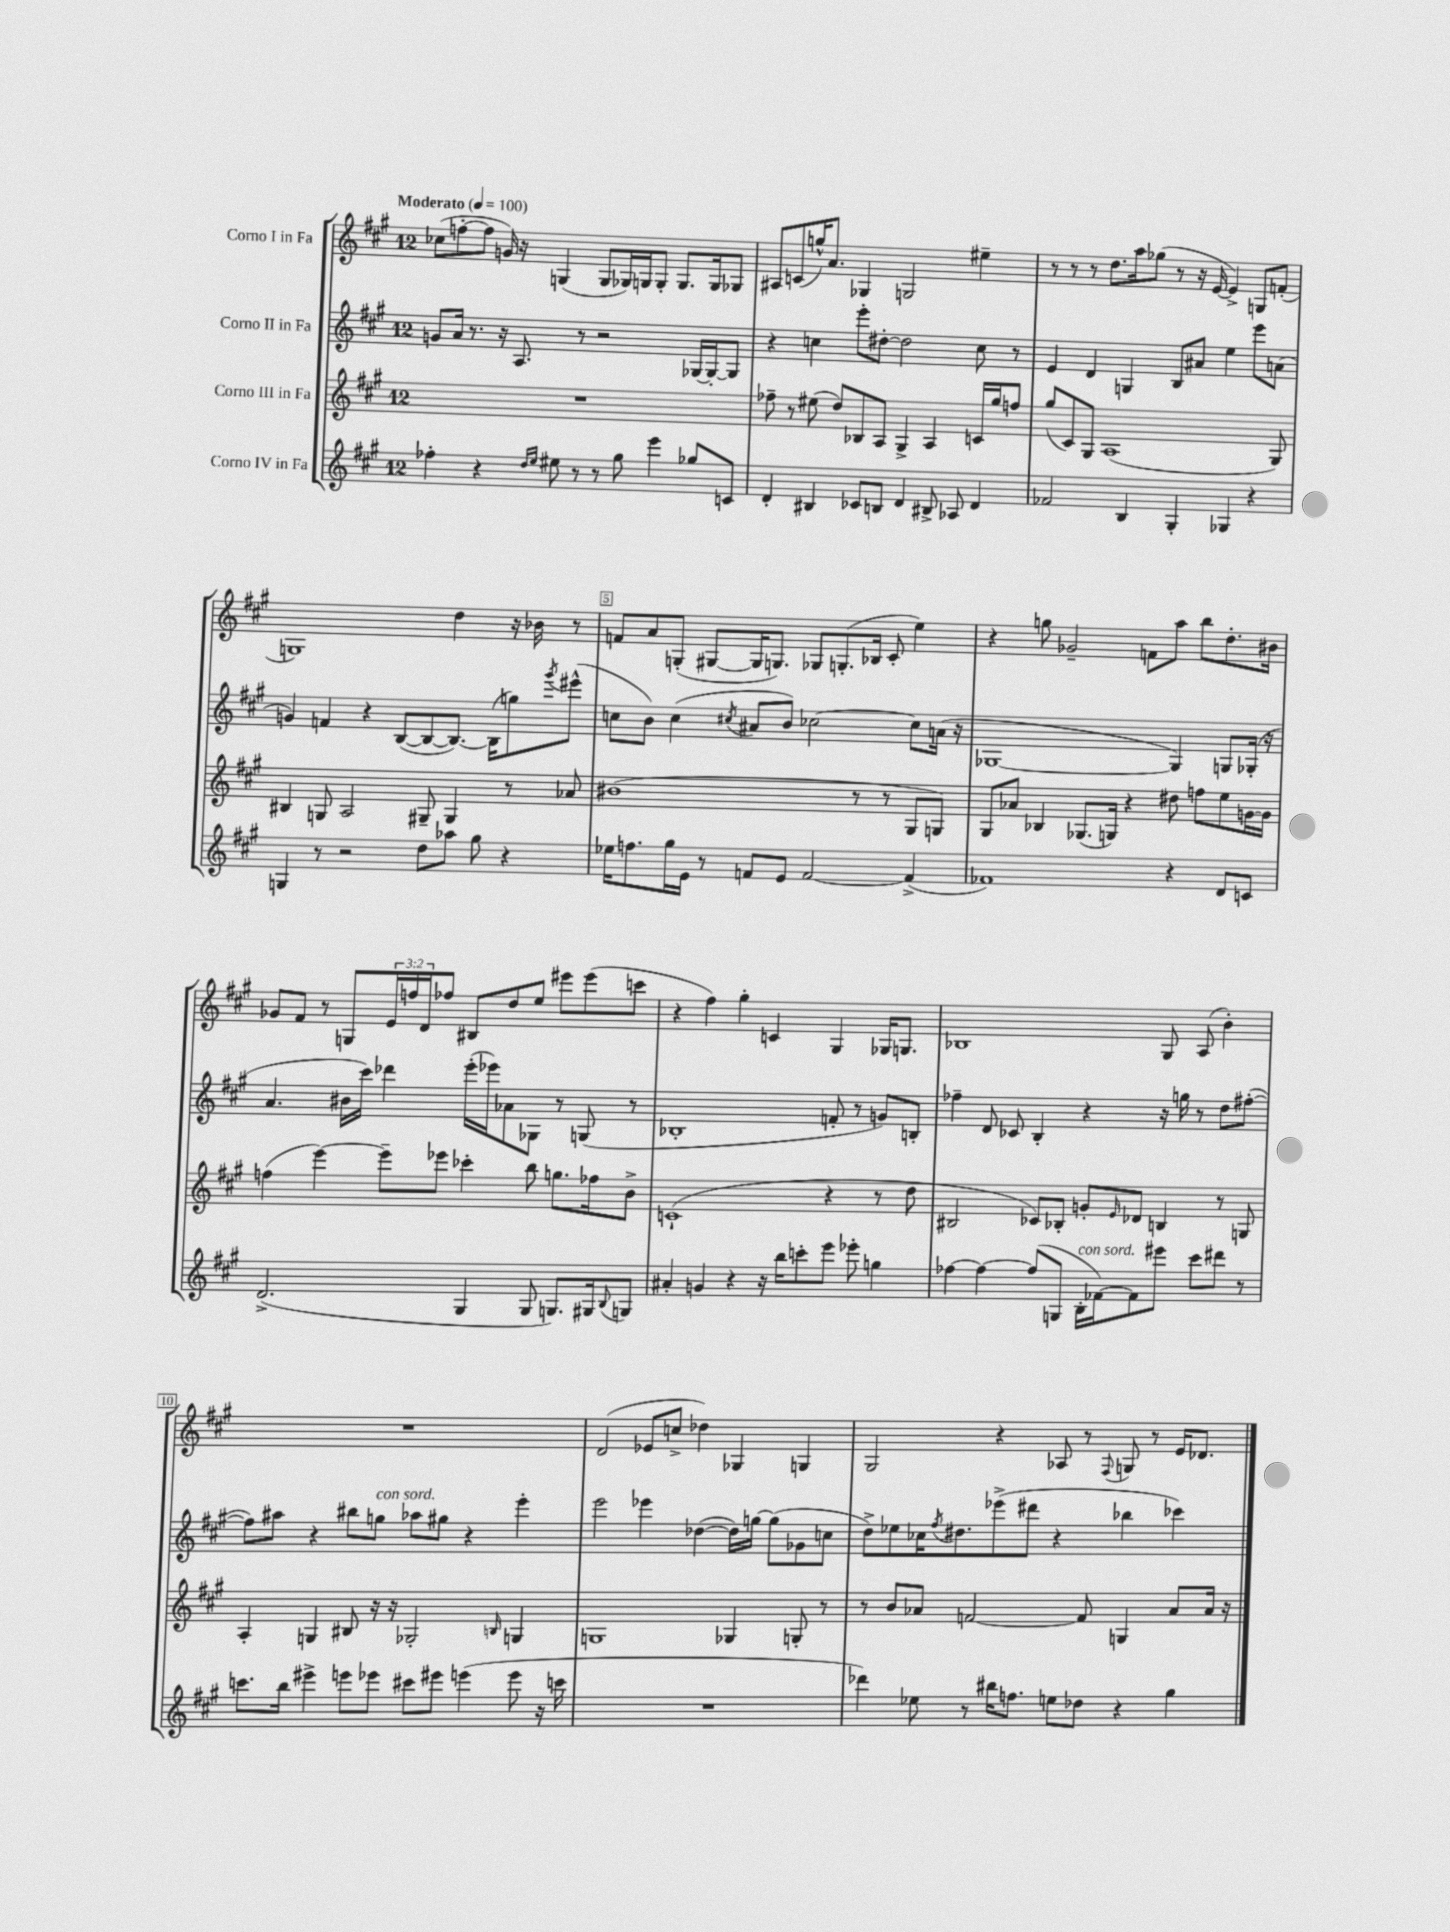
<<
\new StaffGroup <<
\new Staff = "s0" \with { instrumentName = "Corno I in Fa" } {
    \clef treble \key a \major \once \override Staff.TimeSignature.style = #'single-digit \time 12/8 \override Staff.TupletNumber.text = #tuplet-number::calc-fraction-text \tempo "Moderato" 4 = 100
    ces''8( f''8~-. f''8 g'16) r16 g4( g8 ges16) g16 g8-. g8. g16 ges8 |
    ais8 c'8( g''16-^) a'8. ges4 g2 eis''4-- |
    r8 r8 r8 d''8. a''16 ges''8( r8 r16 e'16~ e'4->) g8 f'8-.( |
    g1) d''4 r16 bes'16 r8 |
    f'8 a'8 g8-.( gis8~ gis16 g8.) ges8 g8.-.( bes16 cis'8-. e''4) |
    r4 g''8 ges'2-- f'8 a''8 b''8 d''8.-. bis'16 |
    ges'8 fis'8 r8 g8 \tuplet 3/2 { e'16 f''16 d'16 } fes''8 bis8 d''8 e''8 eis'''8 eis'''8( c'''8 |
    r4 fis''4) gis''4-. c'4 gis4 ges16 g8. |
    bes1 gis8 a8( b'4-.) |
    R1. |
    d'2( ees'8 c''8-> des''4) ges4 g4 |
    gis2 r4 aes8 r8 \appoggiatura { fis8 } g8 r8 e'16 des'8. \bar "|." |
}
\new Staff = "s1" \with { instrumentName = "Corno II in Fa" } {
    \clef treble \key a \major \once \override Staff.TimeSignature.style = #'single-digit \time 12/8
    g'8 a'16 r8. r16 a8. r8 r2 ges16~ ges16~-. ges8 |
    r4 c''4 e'''8-. dis''8~-. dis''2 c''8 r8 |
    e'4 d'4 g4 b8 ais'8 e''4 e'''8 a'8( |
    g'4) f'4 r4 b8~( b8~ b8.~) b16( g''8) \acciaccatura { gis'''8 } eis'''8-^( |
    c''8 b'8) c''4( \acciaccatura { cis''8 } ais'8 b'8) ces''2~ ces''8 a'16( r16 |
    ges1~ ges4) g8 ges16-.( r16 |
    a'4. bis'16 cis'''16) des'''4 e'''16-.( ees'''16) aes'8 ges8 r8 g8( r8 |
    bes1-. f'8-. r8 g'8) b8-. |
    fes''4-- d'8 ces'8 b4-. r4 r16 g''16 r8 d''8 fis''8~-.( |
    fis''8) ais''8 r4 bis''8 g''8^\markup { \italic "con sord." } aes''8 gis''8 r4 e'''4-. |
    e'''2 ees'''4 des''4~( des''16) g''16~ g''8( ges'8 c''8 |
    d''8->) ees''8 ces''16 \acciaccatura { fis''8 } dis''8. ees'''8->( dis'''8 r4 bes''4 ces'''4) \bar "|." |
}
\new Staff = "s2" \with { instrumentName = "Corno III in Fa" } {
    \clef treble \key a \major \once \override Staff.TimeSignature.style = #'single-digit \time 12/8
    R1. |
    fes''8-- r8 eis''8( d''8) bes8 a8 gis4-> a4 c'16 gis''16 f''8 |
    gis''8( cis'8) gis8 a1( gis8) |
    bis4 g8 a2 gis8-- gis4 r8 aes'8 |
    bis'1( r8 r8 gis8 g8) |
    gis8 aes'8 bes4 ges8.( g16) r4 dis''8 f''8 e''8 g'16~ g'16 |
    f''4( e'''4~) e'''8-- ees'''8 ces'''4-. b''8 g''8. fes''16 b'8-> |
    c'1-!( r4 r8 d''8 |
    bis2 ces'8) bes8-. g'8-. \grace { e'16 } des'8 b4 r8 g8 |
    a4-. g4 bis8 r16 r16 ges2-. \grace { b16 } g4 |
    g1 ges4 g8-. r8 |
    r8 b'8 aes'8 f'2~ f'8 g4 aes'8 aes'16 r16 \bar "|." |
}
\new Staff = "s3" \with { instrumentName = "Corno IV in Fa" } {
    \clef treble \key a \major \once \override Staff.TimeSignature.style = #'single-digit \time 12/8
    fes''4-. r4 \grace { d''16 e''16 } eis''8 r8 r8 gis''8 e'''4 ges''8 c'8 |
    d'4-. bis4 ces'8 b8 d'4 bis8-> aes8 d'4 |
    fes'2 b4 gis4-. ges4 r4 |
    g4 r8 r2 d''8 aes''8 gis''8 r4 |
    ees''16 f''8. gis''16 e'16 r8 f'8 e'8 f'2~ f'4->( |
    fes'1) r4 d'8 c'8 |
    d'2.->( gis4 gis8 g8.) gis16 \appoggiatura { b8 } g8 |
    ais'4-. g'4 r4 r16 b''16 c'''8-. e'''8 ees'''8-. g''4 |
    fes''4~ fes''4~ fes''8( g8 b16-.^\markup { \italic "con sord." } fes'16~) fes'8 eis'''8 cis'''8 dis'''8 r8 |
    c'''8. b''16 eis'''4-> e'''8 ees'''8 cis'''8 eis'''8 e'''4( e'''8 r16 c'''16 |
    R1. |
    des'''4) ees''8 r8 bis''16 f''8. e''8 des''8 r4 gis''4 \bar "|." |
}
>>
>>
\layout { \context { \Score \override BarNumber.break-visibility = ##(#f #t #t) barNumberVisibility = #(every-nth-bar-number-visible 5) \override BarNumber.stencil = #(make-stencil-boxer 0.1 0.3 ly:text-interface::print) } }
